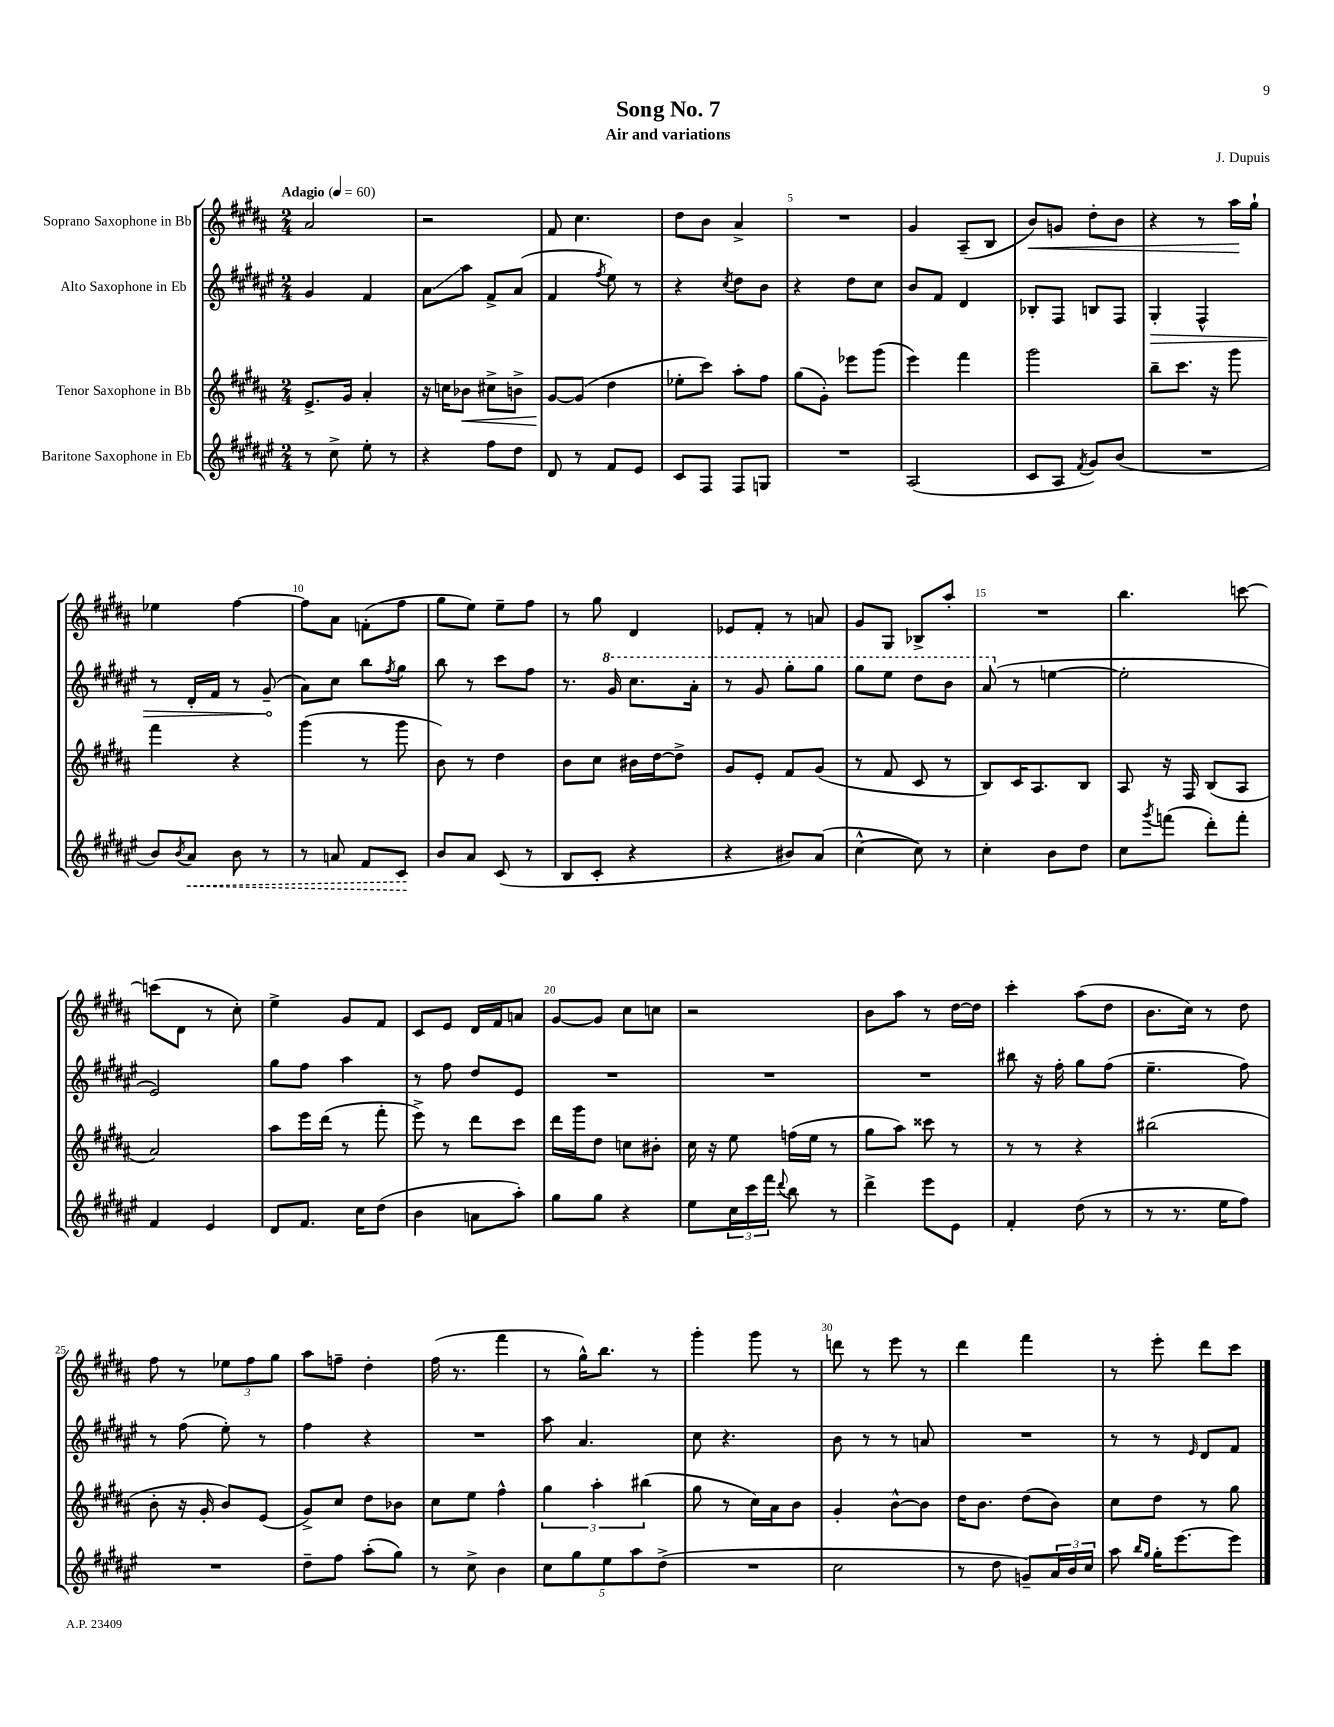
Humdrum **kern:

**kern	**kern	**kern	**kern
*staff4	*staff3	*staff2	*staff1
*clefG2	*clefG2	*clefG2	*clefG2
*k[f#c#g#d#a#e#]	*k[f#c#g#d#a#]	*k[f#c#g#d#a#e#]	*k[f#c#g#d#a#]
*M2/4	*M2/4	*M2/4	*M2/4
*MM60	*MM60	*MM60	*MM60
8r	8.e^/L	4g#/	2a#/
8cc#^\	.	.	.
.	16g#/Jk	.	.
8ee#'\	4a#'/	4f#/	.
8r	.	.	.
=	=	=	=
4r	16r	8a#\L	2r
.	16cc\LK	.	.
.	8b-\J	8aa#\J	.
8ff#\L	8cc#^\L	8f#^/L	.
8dd#\J	8b^\J	(8a#/J	.
=	=	=	=
8d#/	[8g#/L	4f#/	8f#/
8r	(8g#/]J	.	4.cc#\
.	.	8qff#/	.
8f#/L	4dd#\	8ee#\)	.
8e#/J	.	8r	.
=	=	=	=
8c#/L	8ee-'\L	4r	8dd#\L
8F#/J	8ccc#\J)	.	8b\J
.	.	8qcc#/	.
8F#/L	8aa#'\L	8dd#\L	4a#^/
8G/J	8ff#\J	8b\J	.
=	=	=	=
2r	(8gg#\L	4r	2r
.	8g#'\J)	.	.
.	8eee-\L	8dd#\L	.
.	(8ggg#\J	8cc#\J	.
=	=	=	=
(2A#/	4eee\)	8b/L	4g#/
.	.	8f#/J	.
.	4fff#\	4d#/	(8A#~/L
.	.	.	8B/J
=	=	=	=
8c#/L	2ggg#\	8B-'/L	8b/L)
8A#/J	.	8F#/J	8g/J
8qf#/	.	.	.
8g#/L)	.	8B/L	8dd#'\L
(8b/J	.	8F#/J	8b\J
=	=	=	=
2r	8bb~\L	4G#'/	4r
.	8.ccc#\J	.	.
.	.	4F#^^/	8r
.	16r	.	.
.	8ggg#\	.	16aa#\LL
.	.	.	16gg#`\JJ
=	=	=	=
8b/L)	4fff#\	8r	4ee-\
8qb/	.	.	.
8a#/J	.	16d#'/LL	.
.	.	16f#/JJ	.
8b\	4r	8r	[4ff#\
8r	.	(8g#~/	.
=	=	=	=
8r	(4ggg#\	8a#\L)	8ff#\]L
8a/	.	8cc#\J	8a#\J
8f#/L	8r	8bb\L	(8f'\L
.	.	8qff#/	.
8c#/J	8ggg#\	8gg#\J	8ff#\J
=	=	=	=
8b/L	8b\)	8bb\	8gg#\L
8a#/J	8r	8r	8ee\J)
(8c#/	4dd#\	8ccc#\L	8ee~\L
8r	.	8ff#\J	8ff#\J
=	=	=	=
8B/L	8b\L	8.r	8r
8c#'/J	8cc#\J	.	8gg#\
.	.	16gg#/	.
4r	16b#\LL	8.ccc#\L	4d#/
.	[16dd#\J	.	.
.	8dd#^\]J	.	.
.	.	16aa#'\Jk	.
=	=	=	=
4r	8g#/L	8r	8e-/L
.	8e'/J	8gg#/	8f#'/J
8b#/L)	8f#/L	8ggg#'\L	8r
(8a#/J	(8g#/J	8ggg#\J	8a/
=	=	=	=
[4cc#^^\	8r	8ggg#\L	8g#/L
.	8f#/	8eee#\J	8G#/J
8cc#\])	8c#/	8ddd#\L	8B-^/L
8r	8r	8bb\J	8aa#'/J
=	=	=	=
4cc#'\	8B/L)	(8aa#/	2r
.	16c#/K	8r	.
.	8.A#/	.	.
8b\L	.	[4ee\	.
8dd#\J	8B/J	.	.
=	=	=	=
8cc#\L	8A#/	2ee'\]	4.bb\
8qggg#/	.	.	.
(8fff\J	16r	.	.
.	16F#/	.	.
8ddd#'\L)	(8B/L	.	.
8fff'\J	8A#/J	.	[8ccc\
=	=	=	=
4f#/	2a#/)	2e#/)	(8ccc\]L
.	.	.	8d#\J
4e#/	.	.	8r
.	.	.	8cc#'\)
=	=	=	=
8d#/L	8aa#\L	8gg#\L	4ee^\
8.f#/J	16eee\L	8ff#\J	.
.	(16ddd#\JJ	.	.
.	8r	4aa#\	8g#/L
16cc#\LK	.	.	.
(8dd#\J	8fff#'\	.	8f#/J
=	=	=	=
4b\	8eee^\)	8r	8c#/L
.	8r	8ff#\	8e/J
8a\L	8ddd#\L	8dd#/L	16d#/LL
.	.	.	16f#/J
8aa#'\J)	8ccc#\J	8e#/J	8a/J
=	=	=	=
8gg#\L	16ddd#\LL	2r	[8g#/L
.	16ggg#\J	.	.
8gg#\J	8dd#\J	.	8g#/]J
4r	8cc\L	.	8cc#\L
.	8b#'\J	.	8cc\J
=	=	=	=
8ee#\L	16cc#\	2r	2r
.	16r	.	.
24cc#\L	8ee\	.	.
24ccc#\	.	.	.
24fff#\JJ	.	.	.
8qqddd#/	.	.	.
8bb\	(16ff\LL	.	.
.	16ee\JJ	.	.
8r	8r	.	.
=	=	=	=
4ddd#^\	8gg#\L	2r	8b\L
.	8aa#\J)	.	8aa#\J
8eee#\L	8ccc##\	.	8r
8e#\J	8r	.	[16dd#\LL
.	.	.	16dd#\]JJ
=	=	=	=
4f#'/	8r	8bb#\	4ccc#'\
.	8r	16r	.
.	.	16ff#'\	.
(8dd#\	4r	8gg#\L	(8aa#\L
8r	.	(8ff#\J	8dd#\J
=	=	=	=
8r	(2bb#\	4.ee#~\	8.b\L
8.r	.	.	.
.	.	.	16cc#\Jk)
.	.	.	8r
16ee#\LK	.	.	.
8ff#\J)	.	8ff#\)	8dd#\
=	=	=	=
2r	8b'\	8r	8ff#\
.	16r	(8ff#\	8r
.	16g#'/	.	.
.	8b/L)	8ee#'\)	12ee-\L
.	.	.	12ff#\
.	(8e/J	8r	.
.	.	.	12gg#\J
=	=	=	=
8dd#~\L	8g#^/L)	4ff#\	8aa#\L
8ff#\J	8cc#/J	.	8ff~\J
(8aa#'\L	8dd#\L	4r	4dd#'\
8gg#\J)	8b-\J	.	.
=	=	=	=
8r	8cc#\L	2r	(16ff#\
.	.	.	8.r
8cc#^\	8ee\J	.	.
4b\	4ff#^^\	.	4fff#\
=	=	=	=
10cc#\L	6gg#\	8aa#\	8r
10gg#\	.	.	.
.	.	4.a#/	16gg#^^\LK)
.	6aa#'\	.	.
.	.	.	8.bb\J
10ee#\	.	.	.
10aa#\	.	.	.
.	(6bb#\	.	.
.	.	.	8r
(10dd#^\J	.	.	.
=	=	=	=
2r	8gg#\	8cc#\	4ggg#'\
.	8r	4.r	.
.	16cc#\LL)	.	8ggg#\
.	16a#\J	.	.
.	8b\J	.	8r
=	=	=	=
2cc#\	4g#'/	8b\	8ddd\
.	.	8r	8r
.	[8b^^\L	8r	8eee\
.	8b\]J	8a/	8r
=	=	=	=
8r	16dd#\LK	2r	4ddd#\
.	8.b\J	.	.
8dd#\	.	.	.
8g~/L)	(8dd#\L	.	4fff#\
24a#/L	8b\J)	.	.
24b/	.	.	.
24cc#/JJ	.	.	.
=	=	=	=
8aa#\	8cc#\L	8r	8r
16qqbb/LL	.	.	.
16qqgg#/JJ	.	.	.
16gg#'\LK	8dd#\J	8r	8eee'\
[8.eee#\	.	.	.
.	.	16qqe#/	.
.	8r	8d#/L	8ddd#\L
8eee#\]J	8gg#\	8f#/J	8ccc#\J
==	==	==	==
*-	*-	*-	*-
